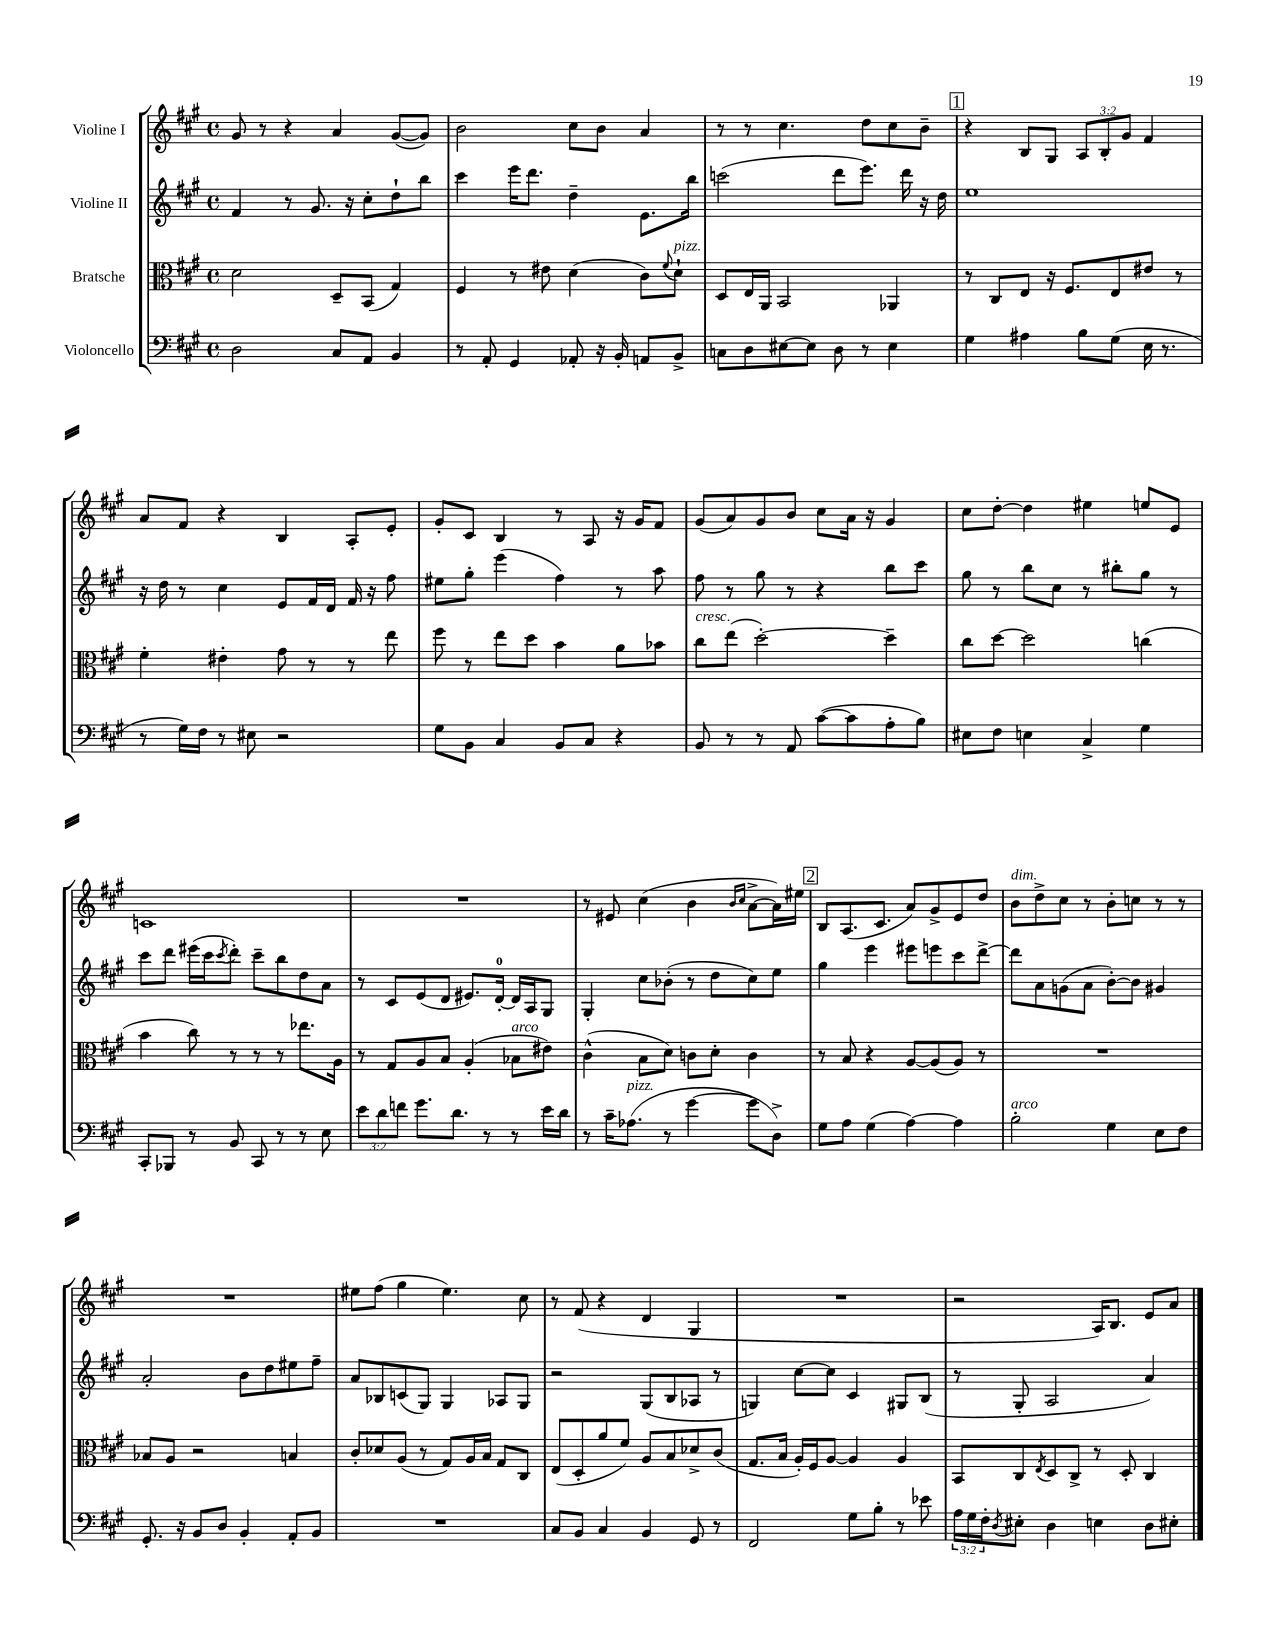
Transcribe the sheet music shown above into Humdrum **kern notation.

**kern	**kern	**kern	**kern
*staff4	*staff3	*staff2	*staff1
*clefF4	*clefC3	*clefG2	*clefG2
*k[f#c#g#]	*k[f#c#g#]	*k[f#c#g#]	*k[f#c#g#]
*M4/4	*M4/4	*M4/4	*M4/4
*met(c)	*met(c)	*met(c)	*met(c)
2D\	2d\	4f#/	8g#/
.	.	.	8r
.	.	8r	4r
.	.	8.g#/	.
8C#/L	8D~/L	.	4a/
.	.	16r	.
8AA/J	(8BB/J	8cc#'\L	.
4BB/	4G#/)	8dd`\	([8g#/L
.	.	8bb\J	8g#/]J)
=	=	=	=
8r	4F#/	4ccc#\	2b\
8AA'/	.	.	.
4GG#/	8r	16eee\LK	.
.	.	8.ddd\J	.
.	8e#\	.	.
8AA-'/	(4d\	4dd~\	8cc#\L
16r	.	.	8b\J
16BB'/	.	.	.
8AA/L	8c#\L)	8.e\L	4a/
.	8qqf#/	.	.
8BB^/J	8d`\J	.	.
.	.	16bb\Jk	.
=	=	=	=
8C\L	8D/L	(2ccc\	8r
8D\	16E/L	.	8r
.	16AA/JJ	.	.
[8E#\	2BB/	.	4.cc#\
8E#\]J	.	.	.
8D\	.	8ddd\L	.
8r	.	8.eee\J)	8dd\L
4E#\	4AA-/	.	8cc#\
.	.	16ddd\	.
.	.	16r	8b~\J
.	.	16dd\	.
=	=	=	=
4G#\	8r	1ee	4r
.	8C#/L	.	.
4A#\	8E/J	.	8B/L
.	16r	.	8G#/J
.	8.F#/L	.	.
8B\L	.	.	12A/L
.	.	.	12B'/
(8G#\J	8E/	.	.
.	.	.	12g#/J
16E\	8e#/J	.	4f#/
8.r	.	.	.
.	8r	.	.
=	=	=	=
8r	4f#'\	16r	8a/L
.	.	16dd\	.
16G#\LL)	.	8r	8f#/J
16F#\JJ	.	.	.
8r	4e#'\	4cc#\	4r
8E#\	.	.	.
2r	8g#\	8e/L	4B/
.	8r	16f#/L	.
.	.	16d/JJ	.
.	8r	16f#/	8A'/L
.	.	16r	.
.	8ee\	8ff#\	8e'/J
=	=	=	=
8G#\L	8ff#\	8ee#\L	8g#'/L
8BB\J	8r	8gg#'\J	8c#/J
4C#/	8ee\L	(4eee\	4B/
.	8dd\J	.	.
8BB/L	4b\	4ff#\)	8r
8C#/J	.	.	8A/
4r	8a\L	8r	16r
.	.	.	16g#/LK
.	8b-\J	8aa\	8f#/J
=	=	=	=
8BB/	8cc#\L	8ff#\	(8g#/L
8r	(8ee\J	8r	8a/)
8r	[2dd'\)	8gg#\	8g#/
8AA/	.	8r	8b/J
([8c#\L	.	4r	8cc#\L
8c#\]	.	.	16a\Jk
.	.	.	16r
8A'\	4dd~\]	8bb\L	4g#/
8B\J)	.	8ccc#\J	.
=	=	=	=
8E#\L	8cc#\L	8gg#\	8cc#\L
8F#\J	[8dd\J	8r	[8dd'\J
4E\	2dd\]	8bb\L	4dd\]
.	.	8cc#\J	.
4C#^/	.	8r	4ee#\
.	.	8bb#'\L	.
4G#\	(4cc\	8gg#\J	8ee/L
.	.	8r	8e/J
=	=	=	=
8CC#'/L	4b\	8ccc#\L	1c
8BBB-/J	.	8ddd\J	.
8r	8cc#\)	(16eee#\LL	.
.	.	16ccc#\J	.
.	.	8qccc#/	.
8BB/	8r	8ddd'\J)	.
8CC#/	8r	8ccc#~\L	.
8r	8r	8bb\	.
8r	8.ee-\L	8dd\	.
8E\	.	8a\J	.
.	16A\Jk	.	.
=	=	=	=
12e\L	8r	8r	1r
12d\	.	.	.
.	8G#/L	8c#/L	.
12f\J	.	.	.
8.g#\L	8A/	(8e/	.
.	8B/J	8d/J	.
8.d\J	.	.	.
.	(4A'/	8.e#/L)	.
8r	.	.	.
.	.	[16d'/Jk	.
8r	8B-\L	16d/]LL	.
.	.	16A/J	.
16e\LL	8e#\J)	8G#/J	.
16d\JJ	.	.	.
=	=	=	=
8r	(4c#^^\	4G#'/	8r
16c#~\LK	.	.	8e#/
(8.A-\J	.	.	.
.	8B\L	8cc#\L	(4cc#\
8r	8d\J)	(8b-'\J	.
[4g#\	8c\L	8r	4b\
.	8d'\J	8dd\L	.
.	.	.	16qqb/LL
.	.	.	16qqcc#/JJ
8g#\]L	4c\	8cc#\)	[8a^\L
8D^\J)	.	8ee\J	16a\]L)
.	.	.	16ee#\JJ
=	=	=	=
8G#\L	8r	4gg#\	8B/L
8A\J	8B/	.	(8.A/
(4G#\	4r	4eee\	.
.	.	.	8.c#/J
[4A\)	[8A/L	8eee#\L	8a/L)
.	(8A/]	8eee\	8g#^/
4A\]	8A/J)	8ccc#\	8e/
.	8r	[8ddd^\J	8dd/J
=	=	=	=
2B'\	1r	8ddd\]L	8b\L
.	.	8a\	8dd^\
.	.	(8g\	8cc#\J
.	.	8a\J	8r
4G#\	.	[8b'\L)	8b'\L
.	.	8b\]J	8cc\J
8E\L	.	4g#/	8r
8F#\J	.	.	8r
=	=	=	=
8.GG#'/	8B-/L	2a'/	1r
.	8A/J	.	.
16r	.	.	.
8BB/L	2r	.	.
8D/J	.	.	.
4BB'/	.	8b\L	.
.	.	8dd\	.
8AA'/L	4B/	8ee#\	.
8BB/J	.	8ff#~\J	.
=	=	=	=
1r	8c#'/L	8a/L	8ee#\L
.	8d-/	8B-/	(8ff#\J
.	(8A/J	(8c/	4gg#\
.	8r	8G#/J)	.
.	8G#/L)	4G#/	4.ee#\)
.	16A/L	.	.
.	16B/JJ	.	.
.	8G#/L	8A-/L	.
.	8C#/J	8G#/J	8cc#\
=	=	=	=
8C#/L	(8E/L	2r	8r
8BB/J	8D'/	.	(8f#/
4C#/	8a/	.	4r
.	8f#/J)	.	.
4BB/	8A/L	(8G#/L	4d/
.	8B/	8B/	.
8GG#/	8d-^/	8A-/J	4G#/
8r	(8c#/J	8r	.
=	=	=	=
2FF#/	8.G#/L	4G/)	1r
.	16B/Jk	.	.
.	16A'/LL)	[8cc#\L	.
.	16F#/J	.	.
.	[8A/J	8cc#\]J	.
8G#\L	4A/]	4c#/	.
8B'\J	.	.	.
8r	4A/	8G#/L	.
8e-\	.	(8B/J	.
=	=	=	=
24A\LL	8BB/L	8r	2r
24G#\	.	.	.
24F#'\J	.	.	.
8qD/	.	.	.
8E#'\J	8C#/	8G#'/	.
.	8qE/	.	.
4D\	8D/	2A/	.
.	8C#^/J	.	.
4E\	8r	.	16A/LK)
.	.	.	8.B/J
.	8D'/	.	.
8D\L	4C#/	4a/)	8e/L
8E#'\J	.	.	8a/J
==	==	==	==
*-	*-	*-	*-
